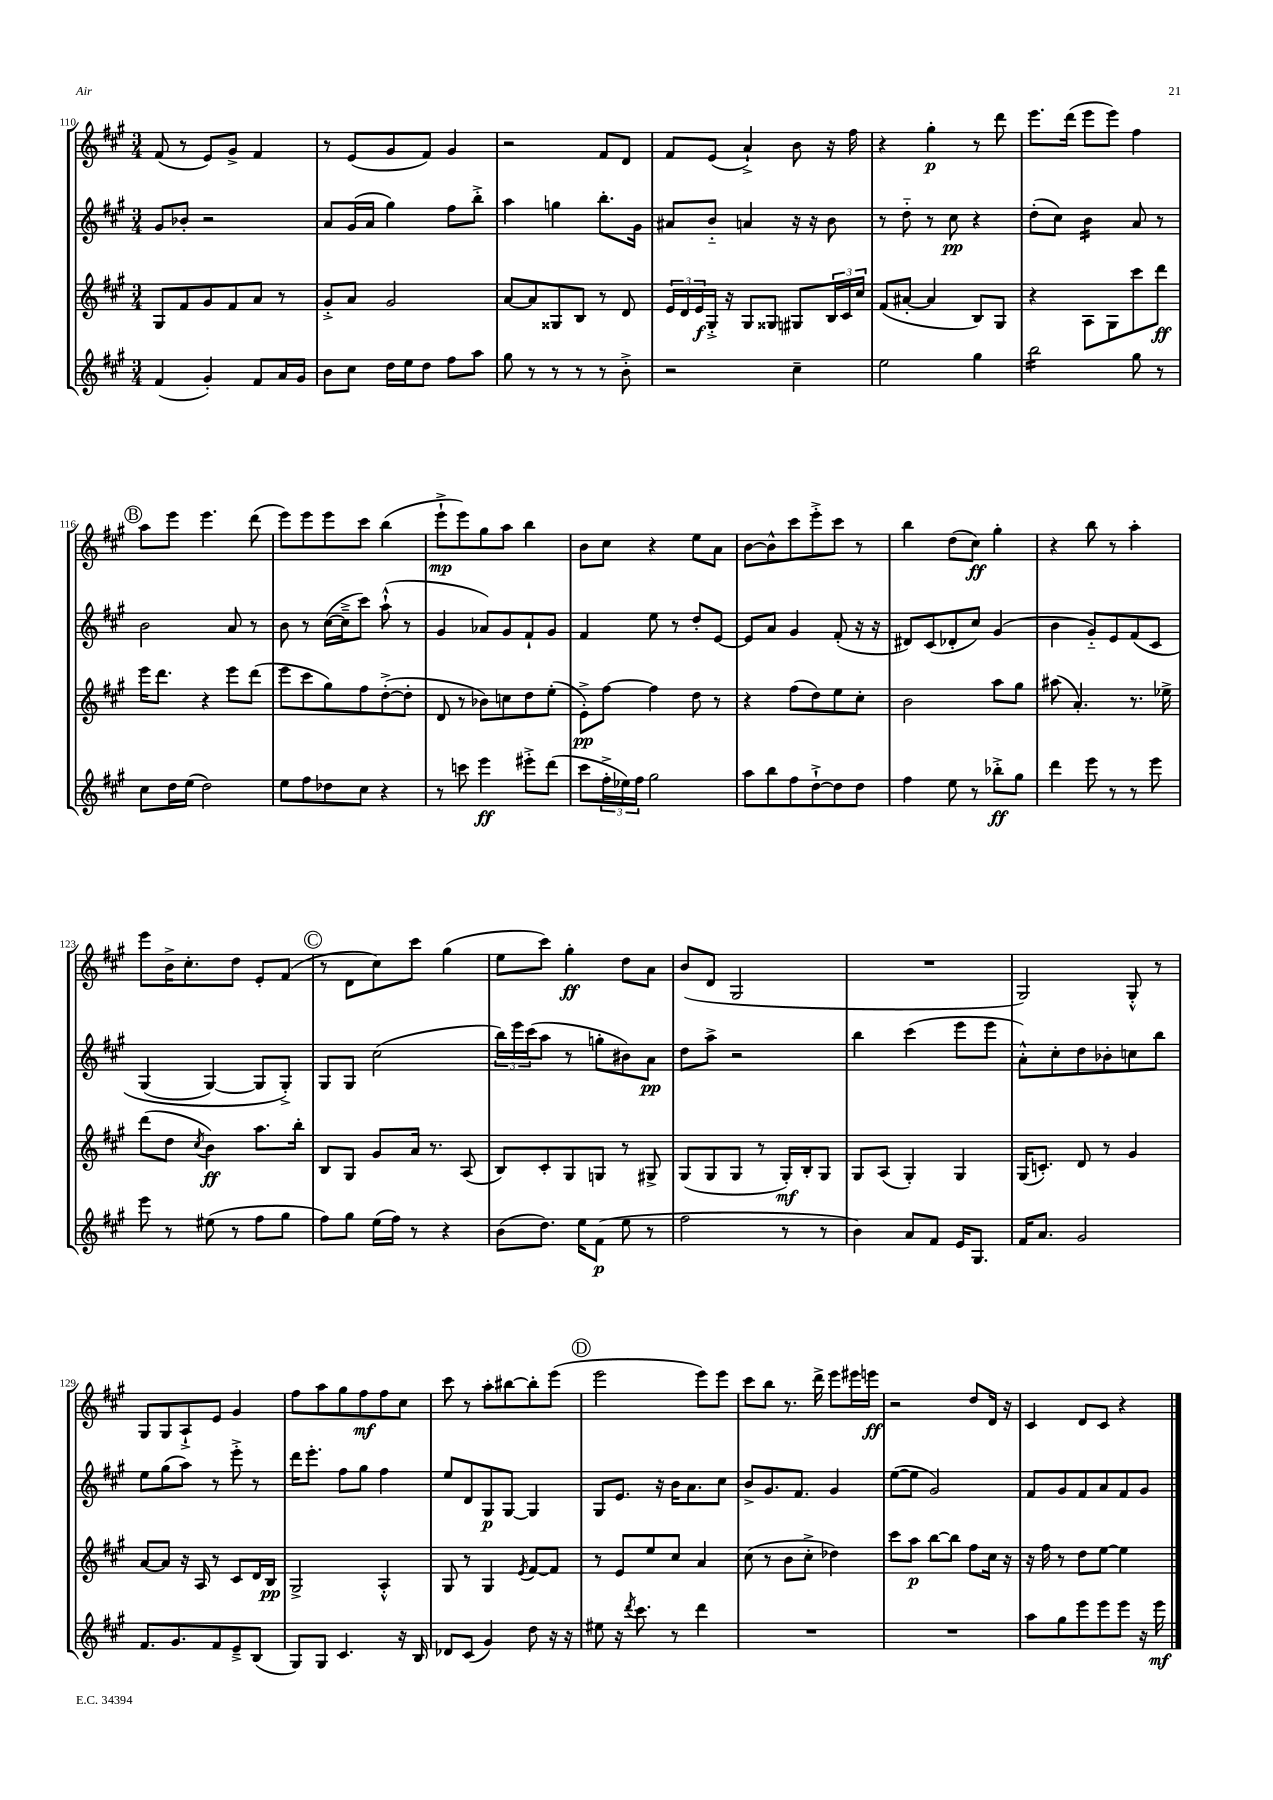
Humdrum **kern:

**kern	**dynam	**kern	**dynam	**kern	**dynam	**kern	**dynam
*part4	*part4	*part3	*part3	*part2	*part2	*part1	*part1
*staff4	*staff4	*staff3	*staff3	*staff2	*staff2	*staff1	*staff1
*clefG2	*	*clefG2	*	*clefG2	*	*clefG2	*
*k[f#c#g#]	*	*k[f#c#g#]	*	*k[f#c#g#]	*	*k[f#c#g#]	*
*M3/4	*	*M3/4	*	*M3/4	*	*M3/4	*
=110	=110	=110	=110	=110	=110	=110	=110
(4f#/	.	8G#/L	.	8g#/L	.	(8f#/	.
.	.	8f#/	.	8b-X'/J	.	8r	.
4g#'/)	.	8g#/	.	2r	.	8e/L)	.
.	.	8f#/	.	.	.	8g#^/J	.
8f#/L	.	8a/J	.	.	.	4f#/	.
16a/L	.	8r	.	.	.	.	.
16g#/JJ	.	.	.	.	.	.	.
=111	=111	=111	=111	=111	=111	=111	=111
8b\L	.	8g#'^/L	.	8a/L	.	8r	.
8cc#\J	.	8a/J	.	(16g#/L	.	(8e/L	.
.	.	.	.	16a/JJ	.	.	.
16dd\LL	.	2g#/	.	4gg#\)	.	8g#/	.
16ee\J	.	.	.	.	.	.	.
8dd\J	.	.	.	.	.	8f#/J)	.
8ff#\L	.	.	.	8ff#\L	.	4g#/	.
8aa\J	.	.	.	8bb'^\J	.	.	.
=112	=112	=112	=112	=112	=112	=112	=112
8gg#\	.	[8a/L	.	4aa\	.	2r	.
8r	.	8a/]	.	.	.	.	.
8r	.	8G##X/	.	4ggn\	.	.	.
8r	.	8B/J	.	.	.	.	.
8r	.	8r	.	8.bb'\L	.	8f#/L	.
8b'^\	.	8d/	.	.	.	8d/J	.
.	.	.	.	16g#\Jk	.	.	.
=113	=113	=113	=113	=113	=113	=113	=113
2r	.	24e/LL	.	8a#X/L	.	8f#/L	.
.	.	24d/	.	.	.	.	.
.	.	24e/	f	.	.	.	.
.	.	16G#'^/JJ	.	8b/J	.	(8e/J	.
.	.	16r	.	.	.	.	.
.	.	8G#/L	.	4an/	.	4a`^/)	.
.	.	8G##X/J	.	.	.	.	.
4cc#~\	.	8G#X/L	.	16r	.	8b\	.
.	.	.	.	16r	.	.	.
.	.	24B/L	.	8b\	.	16r	.
.	.	24c#/	.	.	.	.	.
.	.	.	.	.	.	16ff#\	.
.	.	24cc#/JJ	.	.	.	.	.
=114	=114	=114	=114	=114	=114	=114	=114
2ee\	.	(8f#/L	.	8r	.	4r	.
.	.	[8a#X'/J	.	8dd\	.	.	.
.	.	4a#/]	.	8r	.	4gg#'\	p
.	.	.	.	8cc#\	pp	.	.
4gg#\	.	8B/L)	.	4r	.	8r	.
.	.	8G#/J	.	.	.	8ddd\	.
=115	=115	=115	=115	=115	=115	=115	=115
*tremolo	*	*	*	*	*	*	*
16bb\LL	.	4r	.	(8dd'\L	.	8.eee\L	.
16bb\	.	.	.	.	.	.	.
16bb\	.	.	.	8cc#\J)	.	.	.
16bb\	.	.	.	.	.	(16ddd\Jk	.
*	*	*	*	*tremolo	*	*	*
16bb\	.	8A\L	.	16b\LL	.	8eee\L	.
16bb\	.	.	.	16b\	.	.	.
16bb\	.	8G#\	.	16b\	.	8eee\J)	.
16bb\JJ	.	.	.	16b\JJ	.	.	.
*	*	*	*	*Xtremolo	*	*	*
*Xtremolo	*	*	*	*	*	*	*
8gg#\	.	8ccc#\	.	8a/	.	4ff#\	.
8r	.	8ddd\J	ff	8r	.	.	.
!!LO:LB:g=z
!!LO:REH:place=s1:t=B
=116	=116	=116	=116	=116	=116	=116	=116
8cc#\L	.	16eee\KL	.	2b\	.	8aa\L	.
.	.	8.ddd\J	.	.	.	.	.
16dd\L	.	.	.	.	.	8eee\J	.
(16ee\JJ	.	.	.	.	.	.	.
2dd\)	.	4r	.	.	.	4.eee\	.
.	.	8eee\L	.	8a/	.	.	.
.	.	(8ddd\J	.	8r	.	(8ddd\	.
=117	=117	=117	=117	=117	=117	=117	=117
8ee\L	.	8eee\L	.	8b\	.	8eee\L)	.
8ff#\	.	8ccc#\	.	8r	.	8eee\	.
8dd-X\	.	8gg#\)	.	([16cc#\LL	.	8eee\	.
.	.	.	.	16cc#~^\J]	.	.	.
8cc#\J	.	8ff#\	.	8ccc#\J)	.	8ccc#\J	.
4r	.	([8dd'^\	.	(8aa`^^\	.	(4bb\	.
.	.	8dd'\J]	.	8r	.	.	.
=118	=118	=118	=118	=118	=118	=118	=118
8r	.	8d/	.	4g#/	.	8eee`^\L	mp
8cccn\	.	8r	.	.	.	8eee\)	.
4eee\	ff	8b-X\L)	.	8a-X/L)	.	8gg#\	.
.	.	8ccn\	.	8g#/	.	8aa\J	.
8eee#X'^\L	.	8dd\	.	8f#`/	.	4bb\	.
(8ddd\J	.	(8ee'\J	.	8g#/J	.	.	.
=119	=119	=119	=119	=119	=119	=119	=119
8ccc#\L	.	8e'^\L)	pp	4f#/	.	8b\L	.
24ff#'^\L	.	[8ff#\J	.	.	.	8cc#\J	.
24ee-X\)	.	.	.	.	.	.	.
24ff#\JJ	.	.	.	.	.	.	.
2gg#\	.	4ff#\]	.	8ee\	.	4r	.
.	.	.	.	8r	.	.	.
.	.	8dd\	.	8dd'/L	.	8ee\L	.
.	.	8r	.	[8e/J	.	8a\J	.
=120	=120	=120	=120	=120	=120	=120	=120
8aa\L	.	4r	.	8e/L]	.	[8b\L	.
8bb\	.	.	.	8a/J	.	8b^^\]	.
8ff#\	.	(8ff#\L	.	4g#/	.	8ccc#\	.
[8dd`^\	.	8dd\)	.	.	.	8eee'^\	.
8dd\]	.	8ee\	.	(8f#'/	.	8ccc#\J	.
8dd\J	.	8cc#'\J	.	16r	.	8r	.
.	.	.	.	16r	.	.	.
=121	=121	=121	=121	=121	=121	=121	=121
4ff#\	.	2b\	.	8d#X/L)	.	4bb\	.
.	.	.	.	(8c#/	.	.	.
8ee\	.	.	.	8d-X'/	.	(8dd\L	.
8r	.	.	.	8cc#/J)	.	8cc#\J)	ff
8bb-X'^\L	ff	8aa\L	.	(4g#/	.	4gg#'\	.
8gg#\J	.	8gg#\J	.	.	.	.	.
=122	=122	=122	=122	=122	=122	=122	=122
4ddd\	.	(8aa#X\	.	4b\	.	4r	.
.	.	4.a'/)	.	.	.	.	.
8eee\	.	.	.	8g#/L)	.	8bb\	.
8r	.	.	.	8e/	.	8r	.
8r	.	8.r	.	(8f#/	.	4aa'\	.
8eee\	.	.	.	8c#/J	.	.	.
.	.	16ee-X^\	.	.	.	.	.
!!LO:LB:g=z
=123	=123	=123	=123	=123	=123	=123	=123
8eee\	.	(8ddd\L	.	(4G#/	.	8eee\L	.
8r	.	8dd\J	.	.	.	16b^\K	.
.	.	.	.	.	.	8.cc#'\	.
.	.	8qcc#/	.	.	.	.	.
(8ee#X\	.	4b\)	ff	[4G#/)	.	.	.
8r	.	.	.	.	.	8dd\J	.
8ff#\L	.	8.aa\L	.	8G#/L]	.	8e'/L	.
8gg#\J	.	.	.	8G#'^/J)	.	(8f#/J	.
.	.	16bb'\Jk	.	.	.	.	.
!!LO:REH:place=s1:t=C
=124	=124	=124	=124	=124	=124	=124	=124
8ff#\L)	.	8B/L	.	8G#/L	.	8r	.
8gg#\J	.	8G#/J	.	8G#/J	.	8d\L	.
(16ee\LL	.	8g#/L	.	(2cc#\	.	8cc#\)	.
16ff#\JJ)	.	.	.	.	.	.	.
8r	.	16a/Jk	.	.	.	8ccc#\J	.
.	.	8.r	.	.	.	.	.
4r	.	.	.	.	.	(4gg#\	.
.	.	(8A/	.	.	.	.	.
=125	=125	=125	=125	=125	=125	=125	=125
(8b\L	.	8B/L)	.	24bb\LL)	.	8ee\L	.
.	.	.	.	24eee\	.	.	.
.	.	.	.	(24ccc#\J	.	.	.
8.dd\J)	.	8c#'/	.	8aa\J	.	8ccc#\J)	.
.	.	8G#/	.	8r	.	4gg#'\	ff
16ee\KL	.	.	.	.	.	.	.
(8f#\J	p	8Gn/J	.	8ggn'\L	.	.	.
8ee\	.	8r	.	8b#X\)	.	8dd\L	.
8r	.	8G#X^/	.	8a\J	pp	8a\J	.
=126	=126	=126	=126	=126	=126	=126	=126
2ff#\	.	(8G#/L	.	8dd\L	.	(8b/L	.
.	.	8G#/	.	8aa^\J	.	8d/J	.
.	.	8G#/J	.	2r	.	2G#/	.
.	.	8r	.	.	.	.	.
8r	.	16G#'/LL)	mf	.	.	.	.
.	.	16B'/J	.	.	.	.	.
8r	.	8G#/J	.	.	.	.	.
=127	=127	=127	=127	=127	=127	=127	=127
4b\)	.	8G#/L	.	4bb\	.	2.r	.
.	.	(8A/J	.	.	.	.	.
8a/L	.	4G#'/)	.	(4ccc#\	.	.	.
8f#/J	.	.	.	.	.	.	.
16e/KL	.	4G#/	.	8eee\L	.	.	.
8.G#/J	.	.	.	.	.	.	.
.	.	.	.	8eee\J	.	.	.
=128	=128	=128	=128	=128	=128	=128	=128
16f#/KL	.	(16G#/KL	.	8a'^^\L)	.	2G#/)	.
8.a/J	.	8.cn'/J)	.	.	.	.	.
.	.	.	.	8cc#'\	.	.	.
2g#/	.	8d/	.	8dd\	.	.	.
.	.	8r	.	8b-X'\	.	.	.
.	.	4g#/	.	8ccn\	.	8G#'^^/	.
.	.	.	.	8bb\J	.	8r	.
!!LO:LB:g=z
=129	=129	=129	=129	=129	=129	=129	=129
8.f#/L	.	[8a/L	.	8ee\L	.	8G#/L	.
.	.	8a/J]	.	(8gg#\	.	8G#/	.
8.g#/	.	.	.	.	.	.	.
.	.	16r	.	8aa\J)	.	8A`^/	.
.	.	16A/	.	.	.	.	.
8f#/	.	8r	.	8r	.	8e/J	.
8e~^/	.	8c#/L	.	8eee'^\	.	4g#/	.
(8B/J	.	16d/L	.	8r	.	.	.
.	.	16B/JJ	pp	.	.	.	.
=130	=130	=130	=130	=130	=130	=130	=130
8G#/L)	.	2G#^/	.	16ddd\KL	.	8ff#\L	.
.	.	.	.	8.eee'\J	.	.	.
8G#/J	.	.	.	.	.	8aa\	.
4.c#/	.	.	.	8ff#\L	.	8gg#\	.
.	.	.	.	8gg#\J	.	8ff#\	mf
.	.	4A'^^/	.	4ff#\	.	8ff#\	.
16r	.	.	.	.	.	8cc#\J	.
16B/	.	.	.	.	.	.	.
=131	=131	=131	=131	=131	=131	=131	=131
8d-X/L	.	8G#/	.	8ee/L	.	8ccc#\	.
(8c#/J	.	8r	.	8d/	.	8r	.
4g#/)	.	4G#/	.	8G#/	p	8aa'\L	.
.	.	.	.	[8G#/J	.	[8bb#X\	.
.	.	8qe/	.	.	.	.	.
8dd\	.	[8f#/L	.	4G#/]	.	8bb#'\]	.
16r	.	8f#/J]	.	.	.	(8eee\J	.
16r	.	.	.	.	.	.	.
!!LO:REH:place=s1:t=D
=132	=132	=132	=132	=132	=132	=132	=132
8ee#X\	.	8r	.	8G#/L	.	2eee\	.
16r	.	8e/L	.	8.e/J	.	.	.
8qddd/	.	.	.	.	.	.	.
8.ccc#\	.	.	.	.	.	.	.
.	.	8ee/	.	.	.	.	.
.	.	.	.	16r	.	.	.
8r	.	8cc#/J	.	16b\KL	.	.	.
.	.	.	.	8.a\	.	.	.
4ddd\	.	4a/	.	.	.	8eee\L)	.
.	.	.	.	8cc#\J	.	8eee\J	.
=133	=133	=133	=133	=133	=133	=133	=133
2.r	.	(8cc#\	.	8b^/L	.	8ccc#\L	.
.	.	8r	.	8.g#/	.	8bb\J	.
.	.	8b\L	.	.	.	8.r	.
.	.	.	.	8.f#/J	.	.	.
.	.	8cc#'^\J	.	.	.	.	.
.	.	.	.	.	.	16ddd^\	.
.	.	4dd-X\)	.	4g#/	.	8eee\L	.
.	.	.	.	.	.	16eee#X\L	.
.	.	.	.	.	.	16eeen\JJ	ff
=134	=134	=134	=134	=134	=134	=134	=134
2.r	.	8ccc#\L	.	([8ee\L	.	2r	.
.	.	8aa\J	p	8ee\J]	.	.	.
.	.	[8bb\L	.	2g#/)	.	.	.
.	.	8bb\J]	.	.	.	.	.
.	.	8ff#\L	.	.	.	8dd/L	.
.	.	16cc#\Jk	.	.	.	16d/Jk	.
.	.	16r	.	.	.	16r	.
=135	=135	=135	=135	=135	=135	=135	=135
8aa\L	.	16r	.	8f#/L	.	4c#/	.
.	.	16ff#\	.	.	.	.	.
8gg#\	.	8r	.	8g#/	.	.	.
8eee\	.	8dd\L	.	8f#/	.	8d/L	.
8eee\	.	[8ee\J	.	8a/	.	8c#/J	.
8eee\J	.	4ee\]	.	8f#/	.	4r	.
16r	.	.	.	8g#/J	.	.	.
16eee\	mf	.	.	.	.	.	.
==	==	==	==	==	==	==	==
*-	*-	*-	*-	*-	*-	*-	*-
